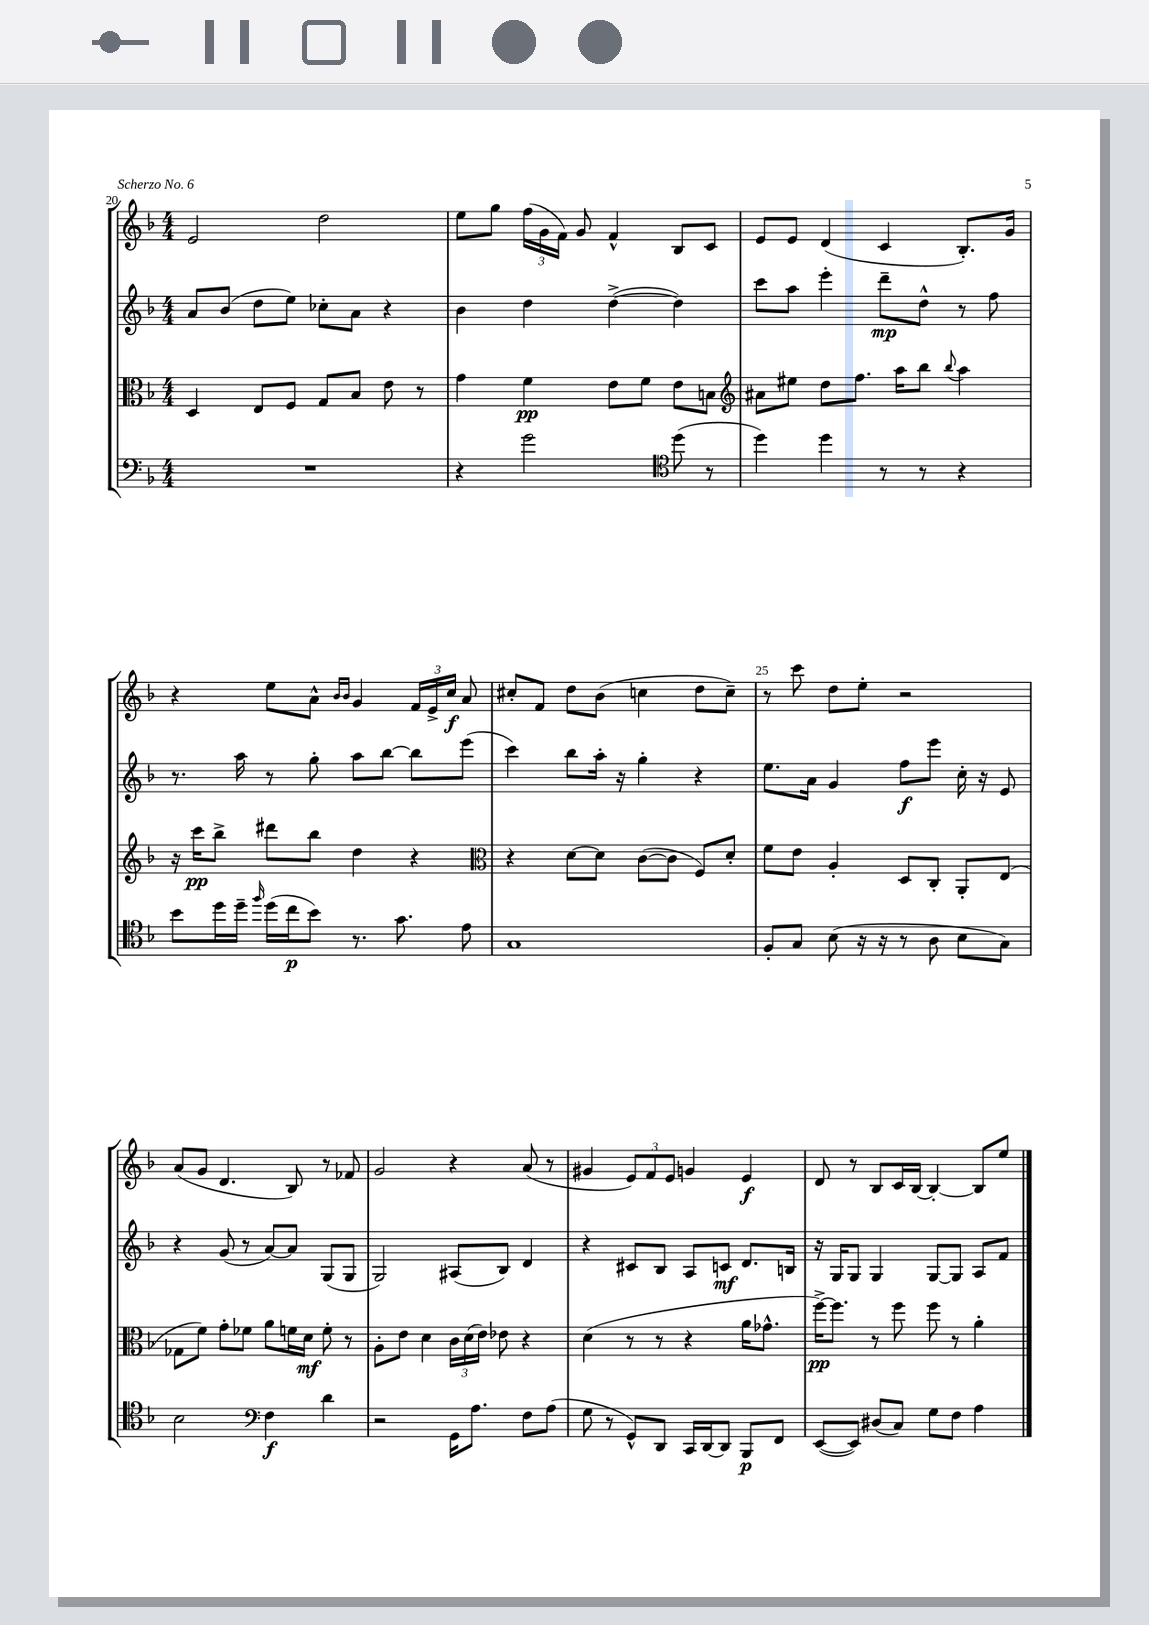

**kern	**dynam	**kern	**dynam	**kern	**dynam	**kern	**dynam
*part4	*part4	*part3	*part3	*part2	*part2	*part1	*part1
*staff4	*staff4	*staff3	*staff3	*staff2	*staff2	*staff1	*staff1
*clefF4	*	*clefC3	*	*clefG2	*	*clefG2	*
*k[b-]	*	*k[b-]	*	*k[b-]	*	*k[b-]	*
*M4/4	*	*M4/4	*	*M4/4	*	*M4/4	*
=20	=20	=20	=20	=20	=20	=20	=20
1r	.	4D/	.	8a/L	.	2e/	.
.	.	.	.	(8b-/J	.	.	.
.	.	8E/L	.	8dd\L	.	.	.
.	.	8F/J	.	8ee\J)	.	.	.
.	.	8G/L	.	8cc-X'\L	.	2dd\	.
.	.	8B-/J	.	8a\J	.	.	.
.	.	8e\	.	4r	.	.	.
.	.	8r	.	.	.	.	.
=21	=21	=21	=21	=21	=21	=21	=21
4r	.	4g\	.	4b-\	.	8ee\L	.
.	.	.	.	.	.	8gg\J	.
2g\	.	4f\	pp	4dd\	.	(24ff\LL	.
.	.	.	.	.	.	24g\	.
.	.	.	.	.	.	24f\JJ)	.
.	.	.	.	.	.	8g/	.
.	.	8e\L	.	([4dd^\	.	4f^^/	.
.	.	8f\J	.	.	.	.	.
*clefC4	*	*	*	*	*	*	*
(8dd\	.	8e\L	.	4dd\])	.	8B-/L	.
8r	.	8Bn\J	.	.	.	8c/J	.
=22	=22	=22	=22	=22	=22	=22	=22
*	*	*clefG2	*	*	*	*	*
4dd\)	.	8a#X\L	.	8ccc\L	.	8e/L	.
.	.	8ee#X\J	.	8aa\J	.	8e/J	.
4dd\	.	8dd\L	.	4eee'\	.	(4d/	.
.	.	8.ff\J	.	.	.	.	.
8r	.	.	.	8ddd~\L	mp	4c/	.
.	.	16aa\KL	.	.	.	.	.
8r	.	8bb-\J	.	8dd^^\J	.	.	.
.	.	8qqbb-/	.	.	.	.	.
4r	.	4aa\	.	8r	.	8.B-'/L)	.
.	.	.	.	8ff\	.	.	.
.	.	.	.	.	.	16g/Jk	.
!!LO:LB:g=z
=23	=23	=23	=23	=23	=23	=23	=23
8b-\L	.	16r	.	8.r	.	4r	.
.	.	16ccc\KL	pp	.	.	.	.
16dd\L	.	8bb-^\J	.	.	.	.	.
16dd~\JJ	.	.	.	16aa\	.	.	.
16qqff/	.	.	.	.	.	.	.
(16dd\LL	.	8ddd#X\L	.	8r	.	8ee\L	.
16cc\J	p	.	.	.	.	.	.
8b-\J)	.	8bb-\J	.	8gg'\	.	8a^^\J	.
.	.	.	.	.	.	16qqb-/LL	.
.	.	.	.	.	.	16qqb-/JJ	.
8.r	.	4dd\	.	8aa\L	.	4g/	.
.	.	.	.	[8bb-\J	.	.	.
8.g\	.	.	.	.	.	.	.
.	.	4r	.	8bb-\L]	.	24f/LL	.
.	.	.	.	.	.	24e^/	.
.	.	.	.	.	.	24cc/JJ	f
8e\	.	.	.	(8eee\J	.	8a/	.
=24	=24	=24	=24	=24	=24	=24	=24
*	*	*clefC3	*	*	*	*	*
1G	.	4r	.	4ccc\)	.	8cc#X'/L	.
.	.	.	.	.	.	8f/J	.
.	.	[8d\L	.	8bb-\L	.	8dd\L	.
.	.	8d\J]	.	16aa'\Jk	.	(8b-\J	.
.	.	.	.	16r	.	.	.
.	.	([8c\L	.	4gg'\	.	4ccn\	.
.	.	8c\J]	.	.	.	.	.
.	.	8F/L)	.	4r	.	8dd\L	.
.	.	8d'/J	.	.	.	8cc~\J)	.
=25	=25	=25	=25	=25	=25	=25	=25
8F'/L	.	8f\L	.	8.ee\L	.	8r	.
8G/J	.	8e\J	.	.	.	8ccc\	.
.	.	.	.	16a\Jk	.	.	.
(8B-\	.	4A'/	.	4g/	.	8dd\L	.
16r	.	.	.	.	.	8ee'\J	.
16r	.	.	.	.	.	.	.
8r	.	8D/L	.	8ff\L	f	2r	.
8A\	.	8C'/J	.	8eee\J	.	.	.
8B-\L	.	8AA'/L	.	16cc'\	.	.	.
.	.	.	.	16r	.	.	.
8G\J)	.	(8E/J	.	8e/	.	.	.
!!LO:LB:g=z
=26	=26	=26	=26	=26	=26	=26	=26
2B-\	.	8G-X\L	.	4r	.	(8a/L	.
.	.	8f\J)	.	.	.	8g/J	.
.	.	8g'\L	.	(8g/	.	4.d/	.
.	.	8f-X\J	.	8r	.	.	.
*clefF4	*	*	*	*	*	*	*
4F\	f	8a\L	.	[8a/L)	.	.	.
.	.	16fn\L	.	8a/J]	.	8B-/)	.
.	.	16d\JJ	mf	.	.	.	.
4d\	.	8f'\	.	(8G/L	.	8r	.
.	.	8r	.	8G/J	.	8f-X/	.
=27	=27	=27	=27	=27	=27	=27	=27
2r	.	8A'\L	.	2G/)	.	2g/	.
.	.	8e\J	.	.	.	.	.
.	.	4d\	.	.	.	.	.
16GG\KL	.	24c\LL	.	(8A#X/L	.	4r	.
.	.	(24d\	.	.	.	.	.
8.A\J	.	.	.	.	.	.	.
.	.	24e\JJ)	.	.	.	.	.
.	.	8e-X\	.	8B-/J)	.	.	.
8F\L	.	4r	.	4d/	.	(8a/	.
(8A\J	.	.	.	.	.	8r	.
=28	=28	=28	=28	=28	=28	=28	=28
8G\	.	(4d\	.	4r	.	4g#X/	.
8r	.	.	.	.	.	.	.
8GG^^/L)	.	8r	.	8c#X/L	.	12e/L)	.
.	.	.	.	.	.	12f/	.
8DD/J	.	8r	.	8B-/J	.	.	.
.	.	.	.	.	.	12e/J	.
16CC/LL	.	4r	.	8A/L	.	4gn/	.
[16DD/J	.	.	.	.	.	.	.
8DD/J]	.	.	.	8cn/J	mf	.	.
8BBB-/L	p	16a\KL	.	8.d/L	.	4e/	f
.	.	8.g-X^^\J	.	.	.	.	.
8FF/J	.	.	.	.	.	.	.
.	.	.	.	16Bn/Jk	.	.	.
=29	=29	=29	=29	=29	=29	=29	=29
([8EE/L	.	[16ff^\KL)	pp	16r	.	8d/	.
.	.	8.ff\J]	.	16G/KL	.	.	.
8EE/J])	.	.	.	8G/J	.	8r	.
(8D#X/L	.	8r	.	4G/	.	8B-/L	.
8C/J)	.	8ff\	.	.	.	16c/L	.
.	.	.	.	.	.	[16B-/JJ	.
8G\L	.	8ff\	.	[8G/L	.	4B-'/_	.
8F\J	.	8r	.	8G/J]	.	.	.
4A\	.	4a'\	.	8A/L	.	8B-/L]	.
.	.	.	.	8f/J	.	8ee/J	.
==	==	==	==	==	==	==	==
*-	*-	*-	*-	*-	*-	*-	*-
